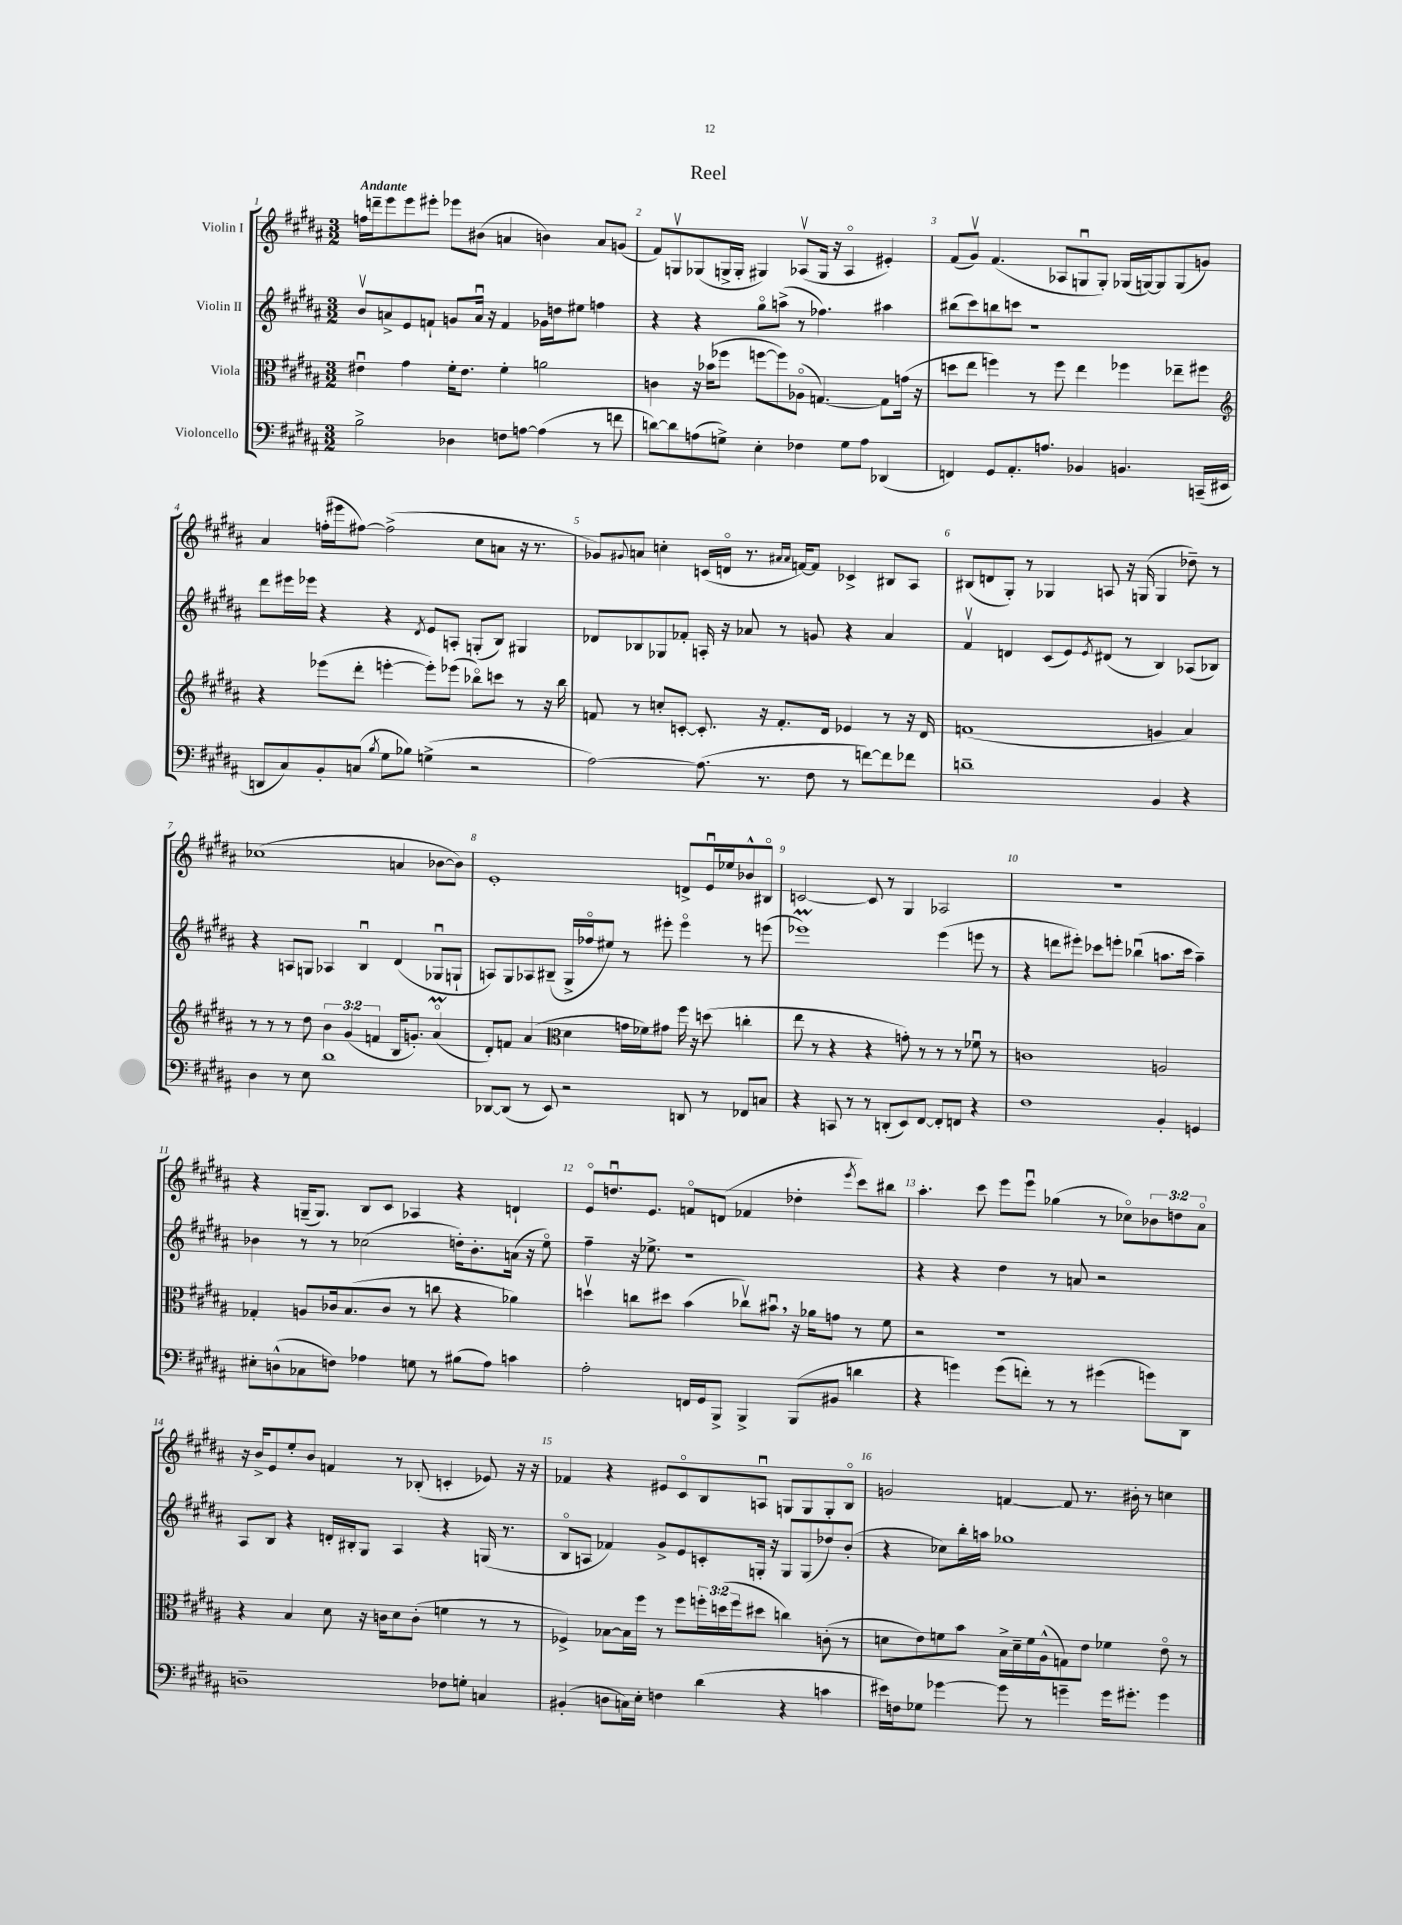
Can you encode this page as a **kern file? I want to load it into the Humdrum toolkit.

**kern	**kern	**kern	**kern
*part4	*part3	*part2	*part1
*staff4	*staff3	*staff2	*staff1
*I"Violoncello	*I"Viola	*I"Violin II	*I"Violin I
*clefF4	*clefC3	*clefG2	*clefG2
*k[f#c#g#d#a#]	*k[f#c#g#d#a#]	*k[f#c#g#d#a#]	*k[f#c#g#d#a#]
*M3/2	*M3/2	*M3/2	*M3/2
=1	=1	=1	=1
!	!	!	!LO:TX:a:B:t=Andante
2B^\	4e#Xu\	8bv/L	16ffn\LL
.	.	.	16dddn~\J
.	.	8an^/	8eee\
.	4g#\	8e/	8eee\
.	.	8fn`/J	8eee#X'\J
4D-X\	16f#'\KL	8gn/L	8eee-X\L
.	8.e#\J	.	.
.	.	16au/Jk	(8b#X\J
.	.	16r	.
8Fn\L	4f#'\	4f/	4an/
[8An\J	.	.	.
(4A\]	2an\	16g-X\LL	4bn\)
.	.	16ddn\J	.
.	.	8ee#X\J	.
8r	.	4ffn\	8a/L
8fn\	.	.	(8gn/J
=2	=2	=2	=2
[8dn\L)	4cn\	4r	8f#/L)
8d\]	.	.	8Gnv/
(8An\	16r	4r	(8G-X/
.	(16b-X\KL	.	.
8Gn^\J)	8ff-X\J	.	16Gn^/L
.	.	.	16G'/JJ
4E'\	[8ffn\L	8gg#\L	4G#X/)
.	8ff\])	(8aan^\J	.
4F-X\	(8A-X\J	8r	(8A-Xv/L
.	[4.Gn/)	4.ff-X\)	16G#/Jk
.	.	.	16r
8G\L	.	.	4A-/
8A\J	.	.	.
(4DD-X/	8G\L]	4aa#X\	4e#X'/)
.	(16gn\Jk	.	.
.	16r	.	.
=3	=3	=3	=3
4FFn/)	8ddn\L	(8bb#X\L	(8f#/L
.	8ee\J	8ccc#\)	8g#v/J)
8GG#/L	4ffn\)	8bbn\	(4.f#/
8.AA#'/	.	8cccn\J	.
.	8r	1r	.
8.An/J	.	.	.
.	8ff\	.	8A-X/L
4BB-X/	4ee\	.	8Gnu/
.	.	.	8G'/J)
4.BBn/	4ff-X\	.	(16G-X/LL
.	.	.	[16Gn/J)
.	.	.	8G/]
.	8ee-X~\L	.	(8G/
(16CCn~/LL	8ff#X\J	.	8gn/J)
16EE#X/JJ	.	.	.
!!LO:LB:g=z
=4	=4	=4	=4
*	*clefG2	*	*
8DDn/L	4r	8ddd#\L	4a#/
8C#/)	.	16eee#X\L	.
.	.	16eee-X\JJ	.
8BB'/	(8eee-X\L	4r	(16ffn'\LL
.	.	.	16eee#X\J
(8Cn/J	8ddd#'\J	.	[8ff#X\J)
8qB/	.	.	.
8G#\L	[4eeen'\	4r	(2ff#^\]
8B-X\J)	.	.	.
.	.	8qd#/	.
(4Gn^\	8eee'\L])	8e/L	.
.	(8eee-X\J	8An'/J	.
2r	8bb-X\L)	(8Gn'/L	8cc#\L
.	8cccn\J	8B/J)	8an\J
.	8r	4G#X/	16r
.	.	.	8.r
.	16r	.	.
.	16bb-\	.	.
=5	=5	=5	=5
[2A#\)	8fn/	8d-X/L	8g-X/L)
.	.	.	8qqg#X/
.	8r	8B-X/	8an/J
.	8ccn'/L	8G-X/	4ccn'\
.	[8cn'/J	8f-X'/J	.
(8.A#\]	8.c'/]	16An'/	(16cn/LL
.	.	16r	16dn/JJ
.	.	8a-X/	8.r
8.r	16r	.	.
.	8.f'/L	8r	.
.	.	.	16qqa#X/LL
.	.	.	16qqa#/JJ
.	.	.	[16fn/KL)
8F#\	.	8gn/	8f/J]
.	16d#/Jk	.	.
8r	4e-X/	4r	4c-X^/
[8fn\L)	.	.	.
8f\]	8r	4a-/	8B#X/L
8f-X\J	16r	.	8A#/J
.	16d#/	.	.
=6	=6	=6	=6
1dn~	(1fn	4f#v/	(8B#X/L
.	.	.	8dn/
.	.	4dn/	8G#'/J)
.	.	.	8r
.	.	(8c#/L	4G-X/
.	.	8e/)	.
.	.	8qe/	.
.	.	(8d#X/J	8An/
.	.	8r	16r
.	.	.	(16Gn/
4BB/	4gn/	4B/)	4G/
4r	4a#/)	(8A-X/L	8dd-X~\)
.	.	8B-X/J)	8r
!!LO:LB:g=z
=7	=7	=7	=7
4D#\	8r	4r	(1cc-X
.	8r	.	.
8r	8r	8An/L	.
8E\	8dd#\	8Gn/J	.
1d#	6b\	4A-X/	.
.	(6g#/	.	.
.	.	4Bu/	.
.	6fn/	.	.
.	16B/KL	(4d#/	4an/
.	8.gn'/J)	.	.
.	(4a#m/	8G-Xu/L	[8b-X\L
.	.	8Gn`/J	8b-\J])
=8	=8	=8	=8
[8DD-X/L	8d#'/L)	8An/L)	1e'
(8DD-/J]	8fn/J	8G#/	.
8r	(4a#/	8A-X/	.
8EE/)	.	(8B#X~/J	.
*	*clefC3	*	*
2r	4d#\	16G#^/LL	.
.	.	16ff-X/J	.
.	.	8ee#X/J)	.
.	16gn\LL	8r	.
.	16f-X\J)	.	.
.	8g#X\J	8eee#X'\	.
8DDn/	16ff#\	4eee#\	8dn^/L
.	16r	.	.
8r	(8ddn\	.	16eu/L
.	.	.	16ee-X/J
8FF-X/L	4ccn'\	8r	8b-X^^/
8Cn/J	.	(8eeen\	8B#X/J
=9	=9	=9	=9
4r	8ee\	1eee-XM)	[2cn/
.	8r	.	.
8CCn/	4r	.	.
8r	.	.	.
8r	4r	.	8c/]
(8DDn'/L	.	.	8r
8EE/)	8gn'\)	.	4G#/
[8FF#/J	8r	.	.
8FF#'/L]	8r	(4eee-\	2A-X/
8FFn/J	8r	.	.
4r	8f-Xu\	8eeen\	.
.	8r	8r	.
=10	=10	=10	=10
1F#	1cn	4r	1.r
.	.	8dddn\L	.
.	.	8eee#X'\J)	.
.	.	8ccc-X\L	.
.	.	8eeen'\J	.
.	.	(4bb-Xu\	.
4BB'/	2An/	8.aan\L	.
.	.	16ccc-\Jk	.
4GGn/	.	4aa~\)	.
!!LO:LB:g=z
=11	=11	=11	=11
8E#X'\L	4G-X'/	4b-X\	4r
(8Dn^^\	.	.	.
8C-X\	8An/L	8r	(16Gn~/KL
.	.	.	8.G/J)
8Fn\J)	16c-X/k	8r	.
.	(8.B/	.	.
4A-X\	.	(2cc-X\	8B/L
.	8c-/J	.	8c#/J
8Gn\	8r	.	4A-X/
8r	8ccn\	.	.
(8B#X\L	4r	16ddn'\KL)	4r
.	.	8.b-'\	.
8A-\J)	.	.	.
4cn\	4a-X\)	(16an\Jk	4dn`/
.	.	16r	.
.	.	8ee\)	.
=12	=12	=12	=12
2A#'\	4ddnv\	4ff#~\	8e/L
.	.	.	8.ddnu/
.	8ccn\L	16r	.
.	.	8.ee-X^\	8.e/J
.	8dd#X\J	.	.
16FFn/LL	(4b\	1r	8fn/L
16GG#/J	.	.	.
8BBB^/J	.	.	(8dn/J
4BBB^/	8cc-Xv\L)	.	4f-X/
.	8b#Xu,\J	.	.
(8BBB/L	16r	.	4dd-X'\
.	16a-X\KL	.	.
8BB#X/J	8gn\J	.	.
.	.	.	8qeee/
4dn\	8r	.	8ccc#\L)
.	8f#\	.	8bb#X\J
=13	=13	=13	=13
4r	2r	4r	4.aa#'\
4gn\)	.	4r	.
.	.	.	8ccc#\
(8g\L	1r	4dd#\	8eee\L
8fn'\J)	.	.	8eeeu\J
8r	.	8r	(4gg-X\
8r	.	8an/	.
(4g#X\	.	2r	8r
.	.	.	8cc-X\L)
8gn\L)	.	.	12b-X\
.	.	.	12ddn\
8DD#\J	.	.	.
.	.	.	12a#\J
!!LO:LB:g=z
=14	=14	=14	=14
1Dn~	4r	8A#/L	16r
.	.	.	16b^/KL
.	.	8B/J	8e/
.	4B/	4r	8ee'/
.	.	.	8b/J
.	8d#\	16dn'/LL	4fn/
.	.	16B#X'/J	.
.	16r	8G#/J	.
.	16cn\KL	.	.
.	8d#\	4A#/	8r
.	(8c'\J	.	(8B-X'/
8F-X\L	4fn\	4r	4cn'/
8Gn'\J	.	.	.
4Cn/	8r	(16Gn/	8e-X/)
.	.	8.r	.
.	8r	.	16r
.	.	.	16r
=15	=15	=15	=15
(4BB#X'/	4F-X^/)	8B/L	4f-X/
.	.	8An/J	.
8Dn\L	[8B-X\L	4f-X/)	4r
16Cn\L)	16B-\L]	.	.
16E'\JJ	16ff#\JJ	.	.
4Fn\	8r	8g#^/L	8e#X/L
.	8ff#\L	8e/	8c#/
(4d#\	24ffn'\L	8cn'/	8B/
.	(24ddn\	.	.
.	24ff\J	.	.
.	8dd#X\J	16Gn'/Jk	8Anu/J
.	.	16r	.
4r	4ccn\)	8G/L	8Gn/L
.	.	(8G/	8G/
4cn\	(8cn'\	8dd-X/)	8G'/
.	8r	(8b'/J	8B/J
=16	=16	=16	=16
16e#X\LL)	8dn\L	4r	2gn/
16Fn\J	.	.	.
8G-X\J	8e\)	.	.
[4g-X\	8fn\	8cc-X\L)	.
.	8b\J	16bb'\L	.
.	.	16aan\JJ	.
8g-\]	16B^\LL	1gg-X	[4fn/
.	16d~\	.	.
8r	16f\	.	.
.	(16A#^^\J	.	.
4gn~\	8Gn\)	.	8f/]
.	8e\J	.	8.r
16g\KL	4f-X\	.	.
8.g#X'\J	.	.	16b#X'\
.	.	.	8r
4g#\	8e\	.	4ccn\
.	8r	.	.
==	==	==	==
*-	*-	*-	*-
